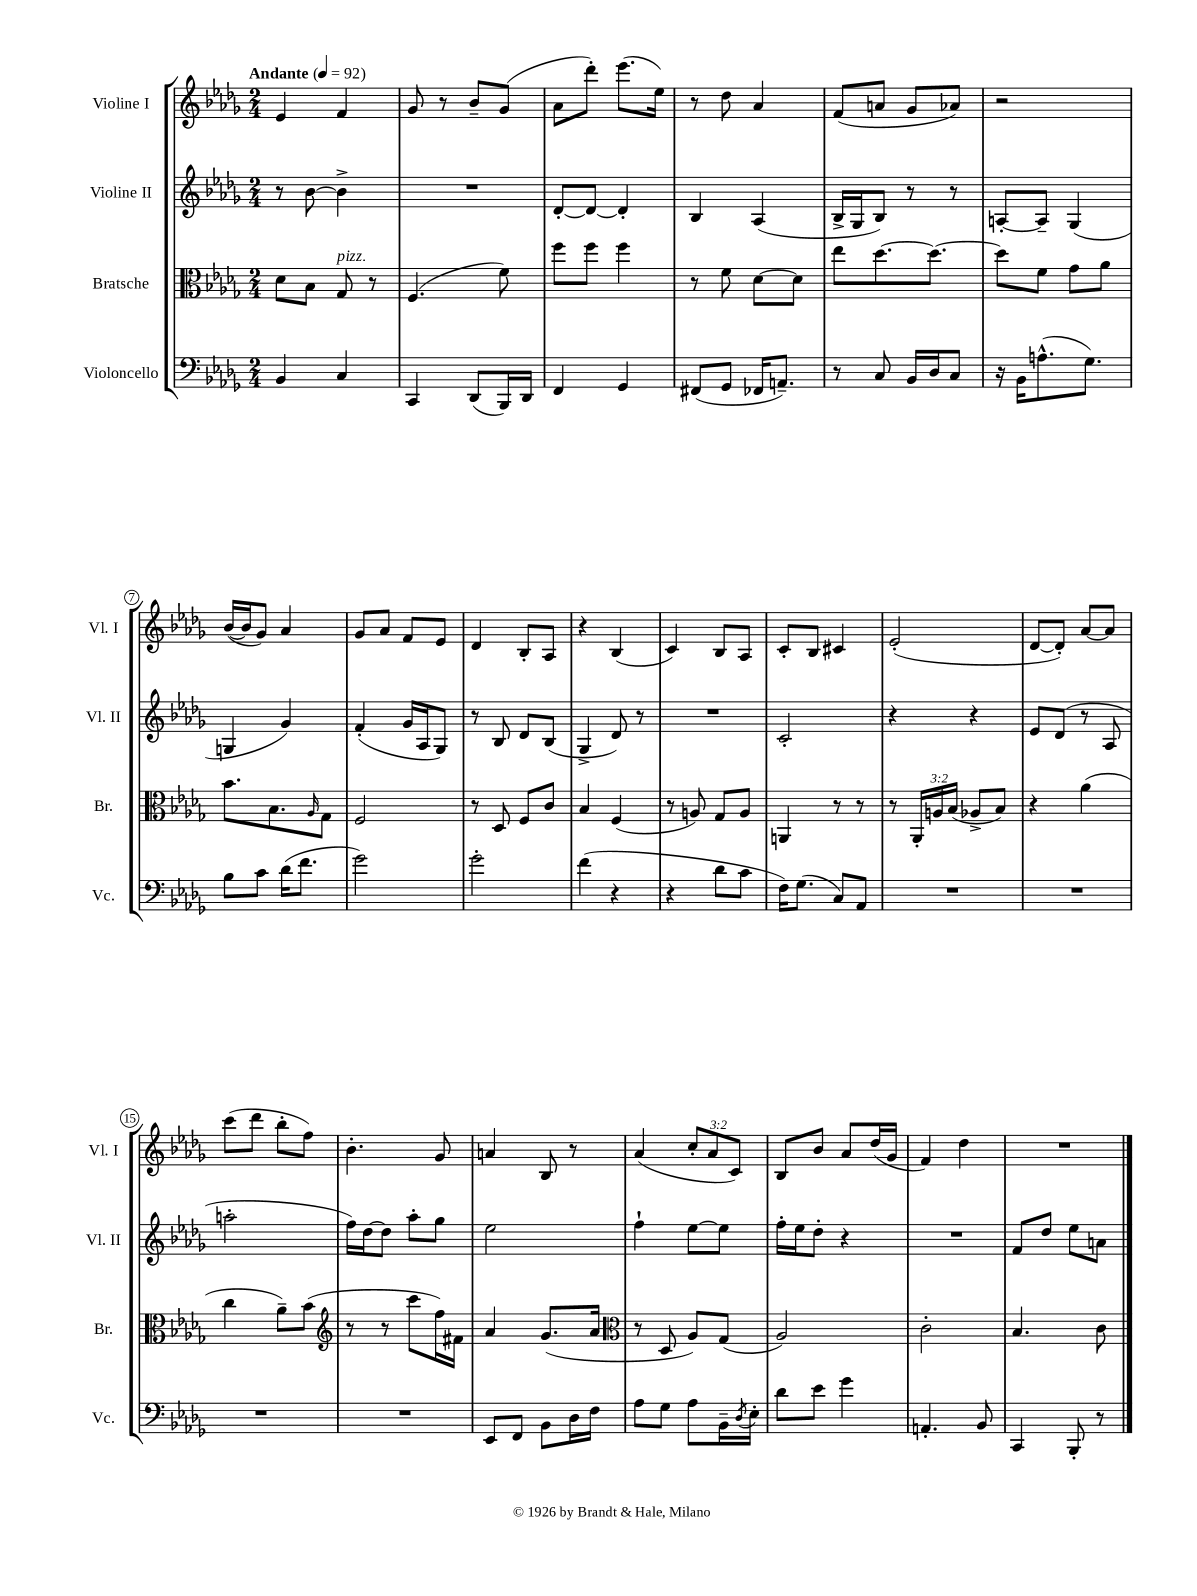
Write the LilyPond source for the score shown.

<<
\new StaffGroup <<
\new Staff = "s0" \with { instrumentName = "Violine I" shortInstrumentName = "Vl. I" } {
    \clef treble \key des \major \numericTimeSignature \time 2/4 \override Staff.TupletNumber.text = #tuplet-number::calc-fraction-text \tempo "Andante" 4 = 92
    ees'4 f'4 |
    ges'8 r8 bes'8-- ges'8( |
    aes'8 des'''8-.) ees'''8.( ees''16) |
    r8 des''8 aes'4 |
    f'8( a'8 ges'8 aes'8) |
    r2 |
    bes'16~( bes'16 ges'8) aes'4 |
    ges'8 aes'8 f'8 ees'8 |
    des'4 bes8-. aes8 |
    r4 bes4( |
    c'4) bes8 aes8 |
    c'8-. bes8 cis'4 |
    ees'2-.( |
    des'8~ des'8-.) aes'8~ aes'8 |
    c'''8( des'''8 bes''8-. f''8) |
    bes'4.-. ges'8 |
    a'4 bes8 r8 |
    aes'4( \tuplet 3/2 { c''8-. aes'8 c'8) } |
    bes8 bes'8 aes'8 des''16( ges'16 |
    f'4) des''4 |
    R2 \bar "|." |
}
\new Staff = "s1" \with { instrumentName = "Violine II" shortInstrumentName = "Vl. II" } {
    \clef treble \key des \major \numericTimeSignature \time 2/4
    r8 bes'8~ bes'4-> |
    R2 |
    des'8~-. des'8~ des'4-. |
    bes4 aes4( |
    bes16-> ges16 bes8) r8 r8 |
    a8~-. a8-- ges4( |
    g4 ges'4) |
    f'4-.( ges'16 aes16 ges8) |
    r8 bes8 des'8 bes8( |
    ges4-> des'8) r8 |
    R2 |
    c'2-. |
    r4 r4 |
    ees'8 des'8( r8 aes8 |
    a''2-. |
    f''16) des''16~ des''8 aes''8-. ges''8 |
    ees''2 |
    f''4-! ees''8~ ees''8 |
    f''16-. ees''16 des''8-. r4 |
    R2 |
    f'8 des''8 ees''8 a'8 \bar "|." |
}
\new Staff = "s2" \with { instrumentName = "Bratsche" shortInstrumentName = "Br." } {
    \clef alto \key des \major \numericTimeSignature \time 2/4 \override Staff.TupletNumber.text = #tuplet-number::calc-fraction-text
    des'8 bes8 ges8^\markup { \italic "pizz." } r8 |
    f4.( f'8) |
    f''8 f''8 f''4 |
    r8 f'8 des'8~ des'8 |
    ees''8 des''8.~ des''8.~ |
    des''8 f'8 ges'8 aes'8 |
    bes'8. bes8. \grace { aes16 } ges8 |
    f2 |
    r8 des8 f8 c'8 |
    bes4 f4( |
    r8 a8) ges8 a8 |
    a,4 r8 r8 |
    r8 \tuplet 3/2 { aes,16-. a16 bes16( } aes8-> bes8) |
    r4 aes'4( |
    c''4 aes'8--) bes'8( |
    \clef treble r8 r8 c'''8 f''16) fis'16 |
    aes'4 ges'8.( aes'16 |
    \clef alto r8 des8 aes8) ges8( |
    aes2) |
    c'2-. |
    bes4. c'8 \bar "|." |
}
\new Staff = "s3" \with { instrumentName = "Violoncello" shortInstrumentName = "Vc." } {
    \clef bass \key des \major \numericTimeSignature \time 2/4
    bes,4 c4 |
    c,4 des,8( bes,,16) des,16 |
    f,4 ges,4 |
    fis,8( ges,8 fes,16 a,8.--) |
    r8 c8 bes,16 des16 c8 |
    r16 bes,16 a8.-^( ges8.) |
    bes8 c'8 des'16( f'8. |
    ges'2) |
    ges'2-. |
    f'4( r4 |
    r4 des'8 c'8 |
    f16) ges8.( c8) aes,8 |
    R2 |
    R2 |
    R2 |
    R2 |
    ees,8 f,8 bes,8 des16 f16 |
    aes8 ges8 aes8 bes,16-- \acciaccatura { des8 } ees16-. |
    des'8 ees'8 ges'4 |
    a,4.-. bes,8 |
    c,4 bes,,8-. r8 \bar "|." |
}
>>
>>
\layout { \context { \Score \override BarNumber.stencil = #(make-stencil-circler 0.1 0.3 ly:text-interface::print) } }
